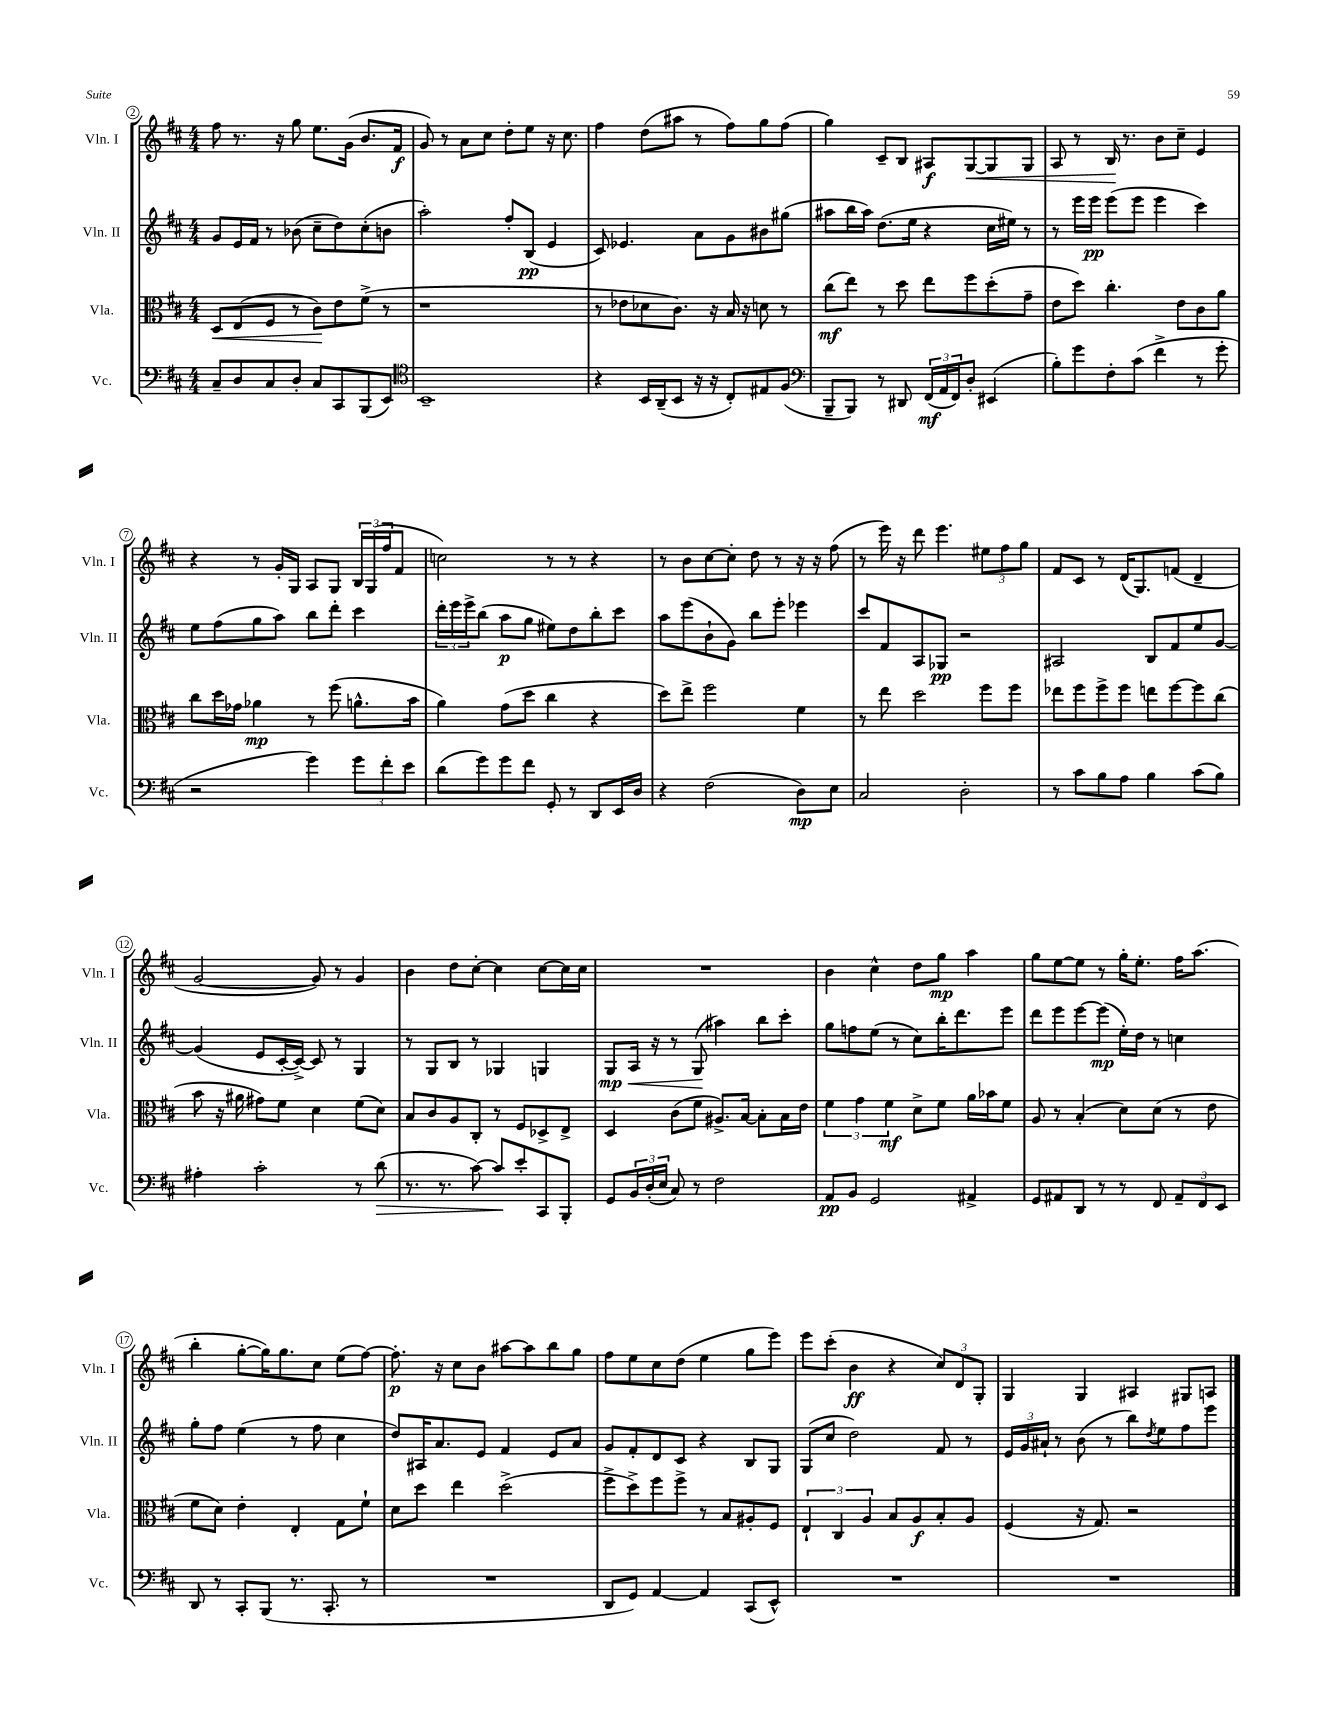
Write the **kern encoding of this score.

**kern	**kern	**kern	**kern
*staff4	*staff3	*staff2	*staff1
*clefF4	*clefC3	*clefG2	*clefG2
*k[f#c#]	*k[f#c#]	*k[f#c#]	*k[f#c#]
*M4/4	*M4/4	*M4/4	*M4/4
8C#~	8D	8g	8ff#
8D	(8E	16e	8.r
.	.	16f#	.
8C#	8F#	8r	.
.	.	.	16r
8D'	8r	(8b-	8gg
8C#	8c#)	8cc#~	8.ee
8CC#	8e	8dd)	.
.	.	.	(16g
(8BBB	(8f#^	(8cc#'	8.b
8EE)	8r	8b	.
.	.	.	16f#
=	=	=	=
*clefC4	*	*	*
1BB~	1r	2aa')	8g)
.	.	.	8r
.	.	.	8a
.	.	.	8cc#
.	.	8ff#'	8dd'
.	.	(8B	8ee
.	.	4e	16r
.	.	.	8.cc#
=	=	=	=
4r	8r	8c#)	4ff#
.	8e-	4.e-	.
16BB	8d-	.	(8dd
(16AA~	.	.	.
8BB	8.c#)	.	8aa#
16r	.	8a	8r
16r	16r	.	.
8C#')	16B	8g	8ff#)
.	16r	.	.
8E#	8d	8b#	8gg
(8F#	8r	(8gg#	(8ff#
=	=	=	=
*clefF4	*	*	*
8BBB~	(8cc#	8aa#	4gg)
8BBB)	8ee)	16bb	.
.	.	16aa#)	.
8r	8r	(8.dd	8c#~
8DD#	8dd	.	8B
.	.	16ee	.
(24FF#	8ee	4r	8A#
24AA	.	.	.
24FF#)	.	.	.
8D'	8ff#	.	[8G
(4EE#	(8dd'	16cc#	8G]
.	.	16ee#)	.
.	8g~	8r	8G
=	=	=	=
8B')	8e	8r	8A
8g	8dd)	16eee	8r
.	.	16eee	.
8F#'	4.cc#'	(8eee	16B
.	.	.	8.r
(8c#	.	8eee	.
4f#^	.	4eee	8b
.	8e	.	8cc#~
8r	8c#	4ccc#)	4e
8g'	8a	.	.
=	=	=	=
2r	8cc#	8ee	4r
.	16dd	(8ff#	.
.	16g-	.	.
.	4a-	8gg	8r
.	.	8aa)	16g'
.	.	.	16G
4g)	8r	8bb	8A
.	(8ff#	8ddd'	8G
12g	8.a^^	4ccc#	24B
.	.	.	(24G
12f#'	.	.	24ff#
.	.	.	8f#
12e	.	.	.
.	16b	.	.
=	=	=	=
(8d	4a)	24ddd'	2cc)
.	.	24eee	.
.	.	24eee^	.
8g)	.	(8bb	.
8g	(8g	8aa	.
8f#	8dd	8gg	.
8GG'	4cc#	8ee#)	8r
8r	.	8dd	8r
8DD	4r	8bb'	4r
16EE	.	8ccc#	.
16D	.	.	.
=	=	=	=
4r	8dd)	8aa	8r
.	8ee^	(8eee	8b
(2F#	2ff#	8b`	[8cc#
.	.	8g)	8cc#']
.	.	8bb	8dd
.	.	8eee'	8r
8D)	4f#	4eee-	16r
.	.	.	16r
8E	.	.	(8ff#
=	=	=	=
2C#	8r	8ccc#	8r
.	8ee	8f#	16eee)
.	.	.	16r
.	2dd	8A	8ddd
.	.	8G-	4.eee
2D'	.	2r	.
.	8ff#	.	12ee#
.	.	.	12ff#
.	8ff#	.	.
.	.	.	12gg
=	=	=	=
8r	8ee-	2A#	8f#
8c#	8ff#	.	8c#
8B	8ff#^	.	8r
8A	8ff#	.	(16d
.	.	.	8.G)
4B	8ee	8B	.
.	[8ff#	8f#	(8f
(8c#	8ff#]	8ee	4d~
8B)	(8cc#	[8g	.
=	=	=	=
4A#'	8b	(4g]	[2g
.	16r	.	.
.	16a#	.	.
2c#'	8g#)	8e	.
.	8f#	[16c#'	.
.	.	16c#^_)	.
.	4d	8c#]	8g])
.	.	8r	8r
8r	(8f#	4G	4g
(8d	8d)	.	.
=	=	=	=
8.r	8B	8r	4b
.	8c#	8G	.
8.r	.	.	.
.	8A	8B	8dd
[8c#)	8C#'	8r	[8cc#'
8c#]	8r	4G-	4cc#]
8e'	8F#	.	.
8CC#	8D-^	4G	[8cc#
8BBB'	8E^	.	16cc#]
.	.	.	16cc#
=	=	=	=
8GG	4D	8G	1r
24BB	.	16A	.
(24D'	.	.	.
.	.	16r	.
24E	.	.	.
8C#)	(8c#	8r	.
8r	8f#	(8G	.
2F#	8.A#^)	4aa#)	.
.	[16B	.	.
.	8B']	8bb	.
.	16B	8ccc#'	.
.	16e	.	.
=	=	=	=
8AA	6f#	8gg	4b
8BB	.	8ff	.
.	6g	.	.
2GG	.	(8ee	4cc#^^
.	6f#	.	.
.	.	8r	.
.	8d^	8cc#)	8dd
.	8f#	16bb'	8gg
.	.	8.ddd	.
4AA#^	16a	.	4aa
.	16b-	.	.
.	8f#	8eee	.
=	=	=	=
8GG	8A	8ddd	8gg
8AA#	8r	8eee	[8ee
8DD	(4B'	[8eee	8ee]
8r	.	(8eee]	8r
8r	8d)	16ee')	16gg'
.	.	16dd	8.ee'
8FF#	(8d	8r	.
12AA#~	8r	4cc	16ff#
.	.	.	(8.aa
12FF#	.	.	.
.	8e	.	.
12EE	.	.	.
=	=	=	=
8DD	8f#	8gg'	4bb'
8r	8d)	8ff#	.
8CC#'	4e'	(4ee	[8gg'
(8BBB	.	.	16gg])
.	.	.	8.gg
8.r	4E'	8r	.
.	.	8ff#	8cc#
8.CC#'	.	.	.
.	8G	4cc#	(8ee
8r	8f#`	.	[8ff#)
=	=	=	=
1r	8d	8dd)	8.ff#']
.	8dd	16A#	.
.	.	8.a	16r
.	4ee	.	8cc#
.	.	8e	8b
.	(2dd^	4f#	[8aa#
.	.	.	8aa#]
.	.	8e	8bb
.	.	8a	8gg
=	=	=	=
8DD	8ff#^	8g	8ff#
8GG)	8dd^)	8f#'	8ee
[4AA	8ff#	8d	8cc#
.	8ff#^	8c#	(8dd
4AA]	8r	4r	4ee
.	8B	.	.
(8CC#	8A#'	8B	8gg
8EE^^)	8F#	8G	8eee)
=	=	=	=
1r	6E`	(8G	8eee
.	.	8cc#	(8ccc#'
.	6C#	.	.
.	.	2dd)	4b
.	6A	.	.
.	8B	.	4r
.	8A	.	.
.	8B'	8f#	12cc#)
.	.	.	12d
.	8A	8r	.
.	.	.	12G'
=	=	=	=
1r	(4F#	24e	4G
.	.	24g	.
.	.	24a#`	.
.	.	8r	.
.	16r	(8b	4G
.	8.G)	.	.
.	.	8r	.
.	2r	8bb)	4A#
.	.	8qdd	.
.	.	8ee	.
.	.	8ff#	8G#
.	.	8eee	8A
==	==	==	==
*-	*-	*-	*-
